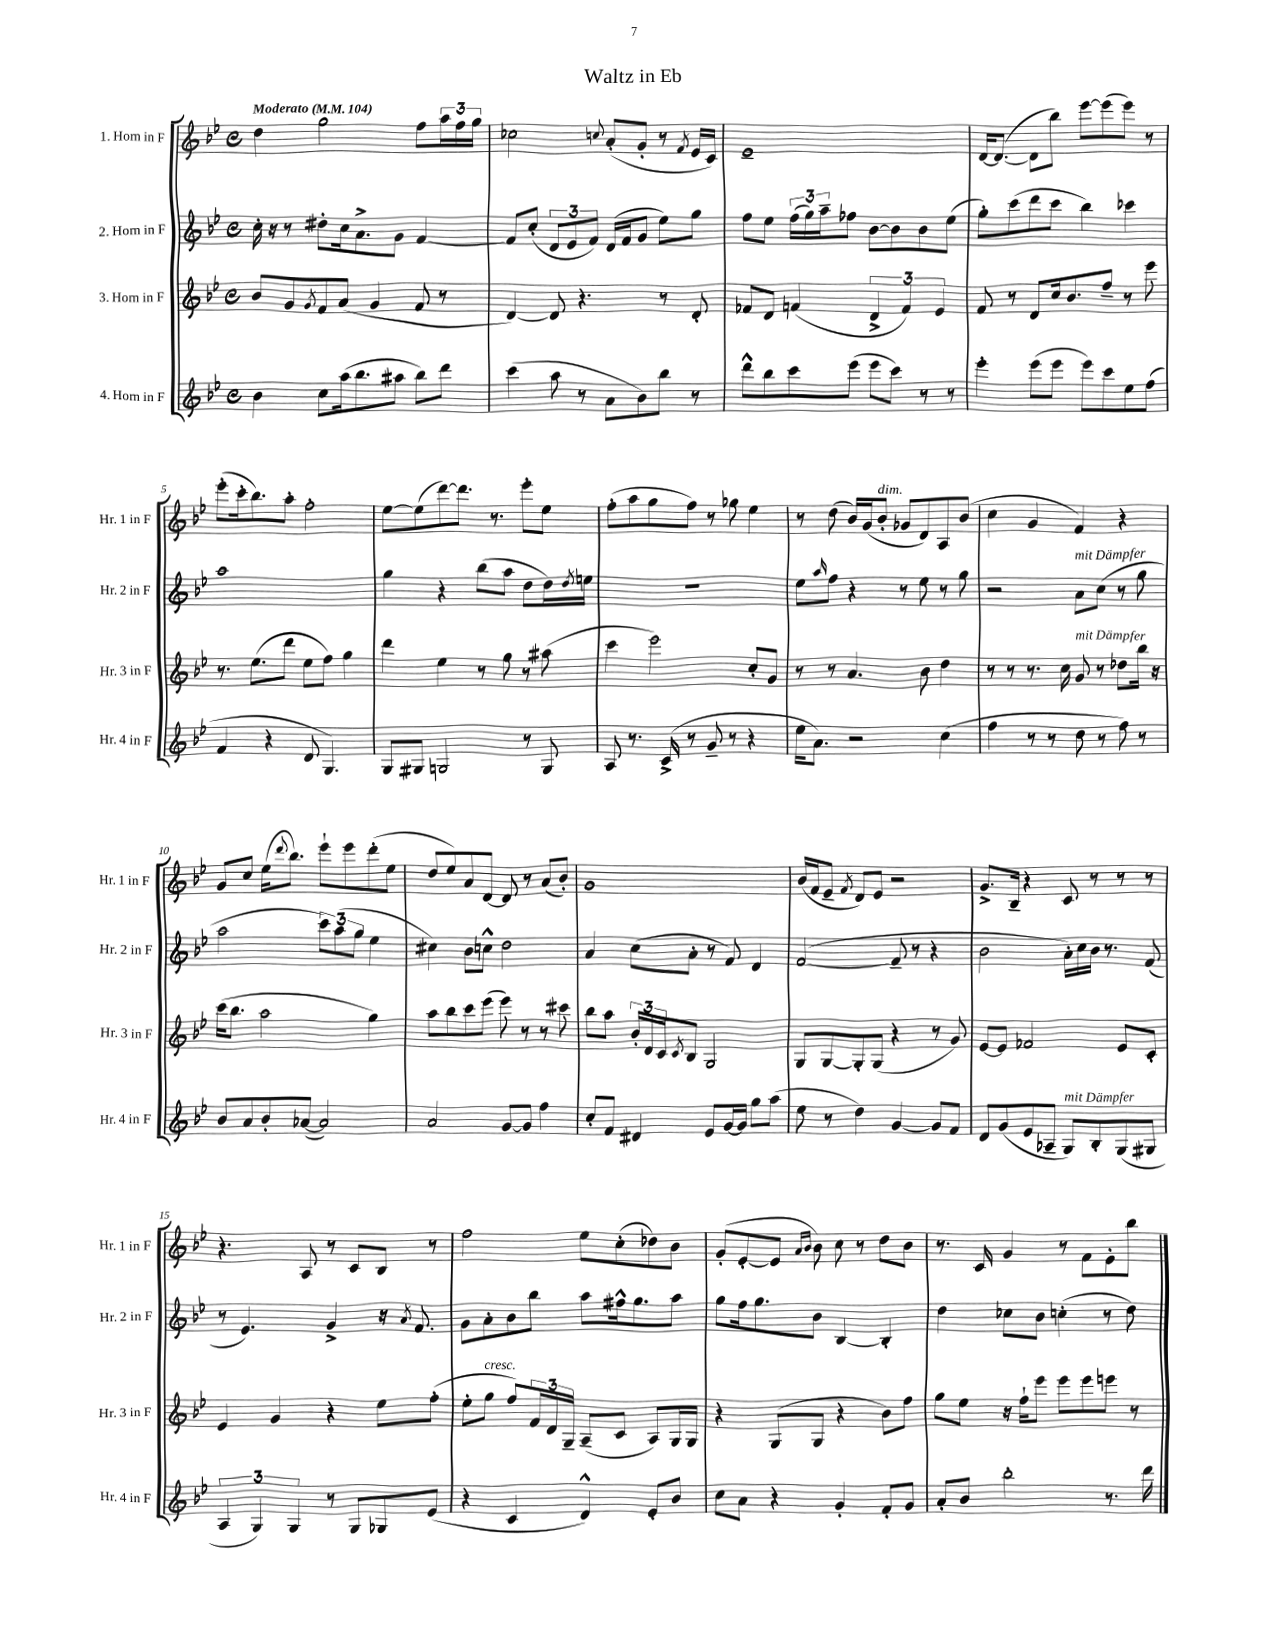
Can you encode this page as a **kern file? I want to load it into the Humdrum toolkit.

**kern	**kern	**kern	**kern
*staff4	*staff3	*staff2	*staff1
*clefG2	*clefG2	*clefG2	*clefG2
*k[b-e-]	*k[b-e-]	*k[b-e-]	*k[b-e-]
*M4/4	*M4/4	*M4/4	*M4/4
*met(c)	*met(c)	*met(c)	*met(c)
*MM104	*MM104	*MM104	*MM104
4b-	8b-	16cc'	4dd
.	.	16r	.
.	8g	8r	.
.	8qg	.	.
8cc	8f	8dd#'	2gg
(16aa	(8a	16cc	.
8.bb-	.	8.a^	.
.	4g	.	.
8aa#	.	8g	.
8bb-)	8f	[4f	8ff
8ddd	8r	.	24aa
.	.	.	24ff
.	.	.	24gg
=	=	=	=
(4ccc	[4d)	8f]	2cc-
.	.	(8cc'	.
8aa	8d]	12d	.
.	.	12e-	.
8r	4.r	.	.
.	.	12f)	.
.	.	.	8qqcc
8a	.	(16d	(8a'
.	.	16f	.
8b-)	.	8g	8g'
8bb-	8r	8ee-)	8r
.	.	.	8qf
8r	8d'	8gg	16e-
.	.	.	16c)
=	=	=	=
8ddd^^	8f-	8ff	1e-~
8bb-	8d	8ee-	.
8ccc	(4f	(24ff	.
.	.	24gg)	.
.	.	24aa~	.
(8eee-	.	8ff-	.
8eee-	6d^	[8b-	.
8ccc)	.	8b-]	.
.	6f)	.	.
8r	.	8b-	.
.	6e-	.	.
8r	.	(8ee-	.
=	=	=	=
4eee-'	8f	8gg')	[16d
.	.	.	(8.d_
.	8r	(8ccc	.
(8eee-	8d	8ddd	8d]
8eee-	16cc	8ccc	8bb-)
.	8.b-	.	.
8eee-)	.	4bb-)	[8eee-
8ccc	8ff~	.	(8eee-]
8ee-	8r	4ccc-	8eee-)
(8ff	8eee-	.	8r
=	=	=	=
4f	8.r	1aa	(8eee-'
.	.	.	16ccc'
.	(8.ee-	.	8.bb-)
4r	.	.	.
.	8ddd	.	8aa'
8d	8ee-	.	2ff'
4.G)	8ff)	.	.
.	4gg	.	.
=	=	=	=
8G	4ddd	4gg	[8ee-
8G#	.	.	(8ee-]
2G	4ee-	4r	[8ddd)
.	.	.	8.ddd]
.	8r	(8bb-	.
.	.	.	8.r
.	8gg	8aa	.
8r	8r	8dd	8eee-'
8G	(8aa#	16dd)	8ee-
.	.	8qdd	.
.	.	16ee	.
=	=	=	=
8A	4ccc	1r	(8ff'
8.r	.	.	8aa
.	2eee-)	.	8gg
(16c^	.	.	.
8r	.	.	8ff)
8g~	.	.	8r
8r	.	.	8gg-
4r	8cc'	.	4ee-
.	8g	.	.
=	=	=	=
16ee-	8r	8ee-	8r
8.a)	.	.	.
.	.	16qqaa	.
.	8r	8ff	(8dd
2r	4.a	4r	16b-)
.	.	.	(16g
.	.	.	8b-'
.	.	8r	8g-
.	8b-	8ee-	8d)
(4cc	4dd	8r	8A
.	.	8gg	(8b-
=	=	=	=
4ff	8r	2r	4cc
.	8r	.	.
8r	8.r	.	4g
8r	.	.	.
.	16cc	.	.
8dd	8g	8a	4f)
8r	8r	(8cc	.
8ff)	8dd-	8r	4r
8r	16bb-	8gg	.
.	16r	.	.
=	=	=	=
8b-	(16ccc	2aa	8g
.	8.bb-	.	.
8a	.	.	8cc
8b-'	2aa	.	(16ee-
.	.	.	8qqddd
.	.	.	8.bb-)
([8a-	.	.	.
2a-])	.	12ccc)	8eee-`
.	.	(12aa	.
.	.	.	8eee-
.	.	12gg	.
.	4gg)	4ee-	(8ddd'
.	.	.	8ee-
=	=	=	=
2a	8aa	4cc#)	8dd
.	8bb-	.	8ee-)
.	8ccc	8b-	8a
.	(8eee-	8cc^^	[8d
[8g	8eee-)	2dd	8d]
8g]	8r	.	8r
4ff	8r	.	(8a
.	8ccc#	.	8b-')
=	=	=	=
8cc'	8bb-	4a	1g
8f	8aa	.	.
4d#	24b-'	(8cc	.
.	24d	.	.
.	24c	.	.
.	8qc	.	.
.	8B-	8a'	.
8e-	2G	8r	.
[16g	.	8f)	.
16g]	.	.	.
8gg	.	4d	.
(8aa	.	.	.
=	=	=	=
8ee-	8G	([2f	(16b-
.	.	.	16f
8r	[8G	.	8e-~
.	.	.	8qf
4dd)	8G']	.	8d)
.	(8G	.	8e-
[4g	4r	8f~]	2r
.	.	8r	.
8g]	8r	4r	.
8f	8g)	.	.
=	=	=	=
8d	[8e-	2b-	8.g^
(8g	8e-]	.	.
.	.	.	16B-~
8e-	2f-	.	4r
8A-~	.	.	.
8G)	.	16a')	8c
.	.	16cc	.
8B-'	.	16b-	8r
.	.	8.r	.
(8G	8e-	.	8r
8G#	8c'	(8f	8r
=	=	=	=
6A	4e-	8r	4.r
.	.	4.e-)	.
6G)	.	.	.
.	4g	.	.
6G	.	.	.
.	.	.	8A
8r	4r	4g^	8r
8G	.	.	8c
8G-	8ee-	16r	8B-
.	.	8qa	.
.	.	8.f	.
(8e-	(8ff'	.	8r
=	=	=	=
4r	8ee-'	8g	2ff
.	8gg	8a'	.
4c	8ff)	8b-	.
.	24f	8bb-	.
.	24d	.	.
.	24G~	.	.
4d^^)	(8A~	8aa	8ee-
.	8c	16ff#^^	(8cc'
.	.	8.gg	.
8e-'	8A)	.	8dd-)
8b-	16G	8aa	8b-
.	16G	.	.
=	=	=	=
8cc	4r	8gg	(8g'
8a	.	16ff	[8e-'
.	.	8.gg	.
4r	(8G	.	8e-]
.	.	.	16qqa
.	.	.	16qqb-
.	8G	8b-	8b-)
4g'	4r	[4B-	8cc
.	.	.	8r
8f'	8b-)	4B-']	8dd
8g	8ff	.	8b-
=	=	=	=
8a'	8gg	4dd	8.r
8b-	8ee-	.	.
.	.	.	16c
2bb-'	16r	8cc-	4g
.	16ff`	.	.
.	8eee-	8b-	.
.	8eee-	(4cc'	8r
.	8eee-	.	8f
8.r	8eee	8r	8e-'
.	8r	8dd)	8bb-
16ddd	.	.	.
==	==	==	==
*-	*-	*-	*-
